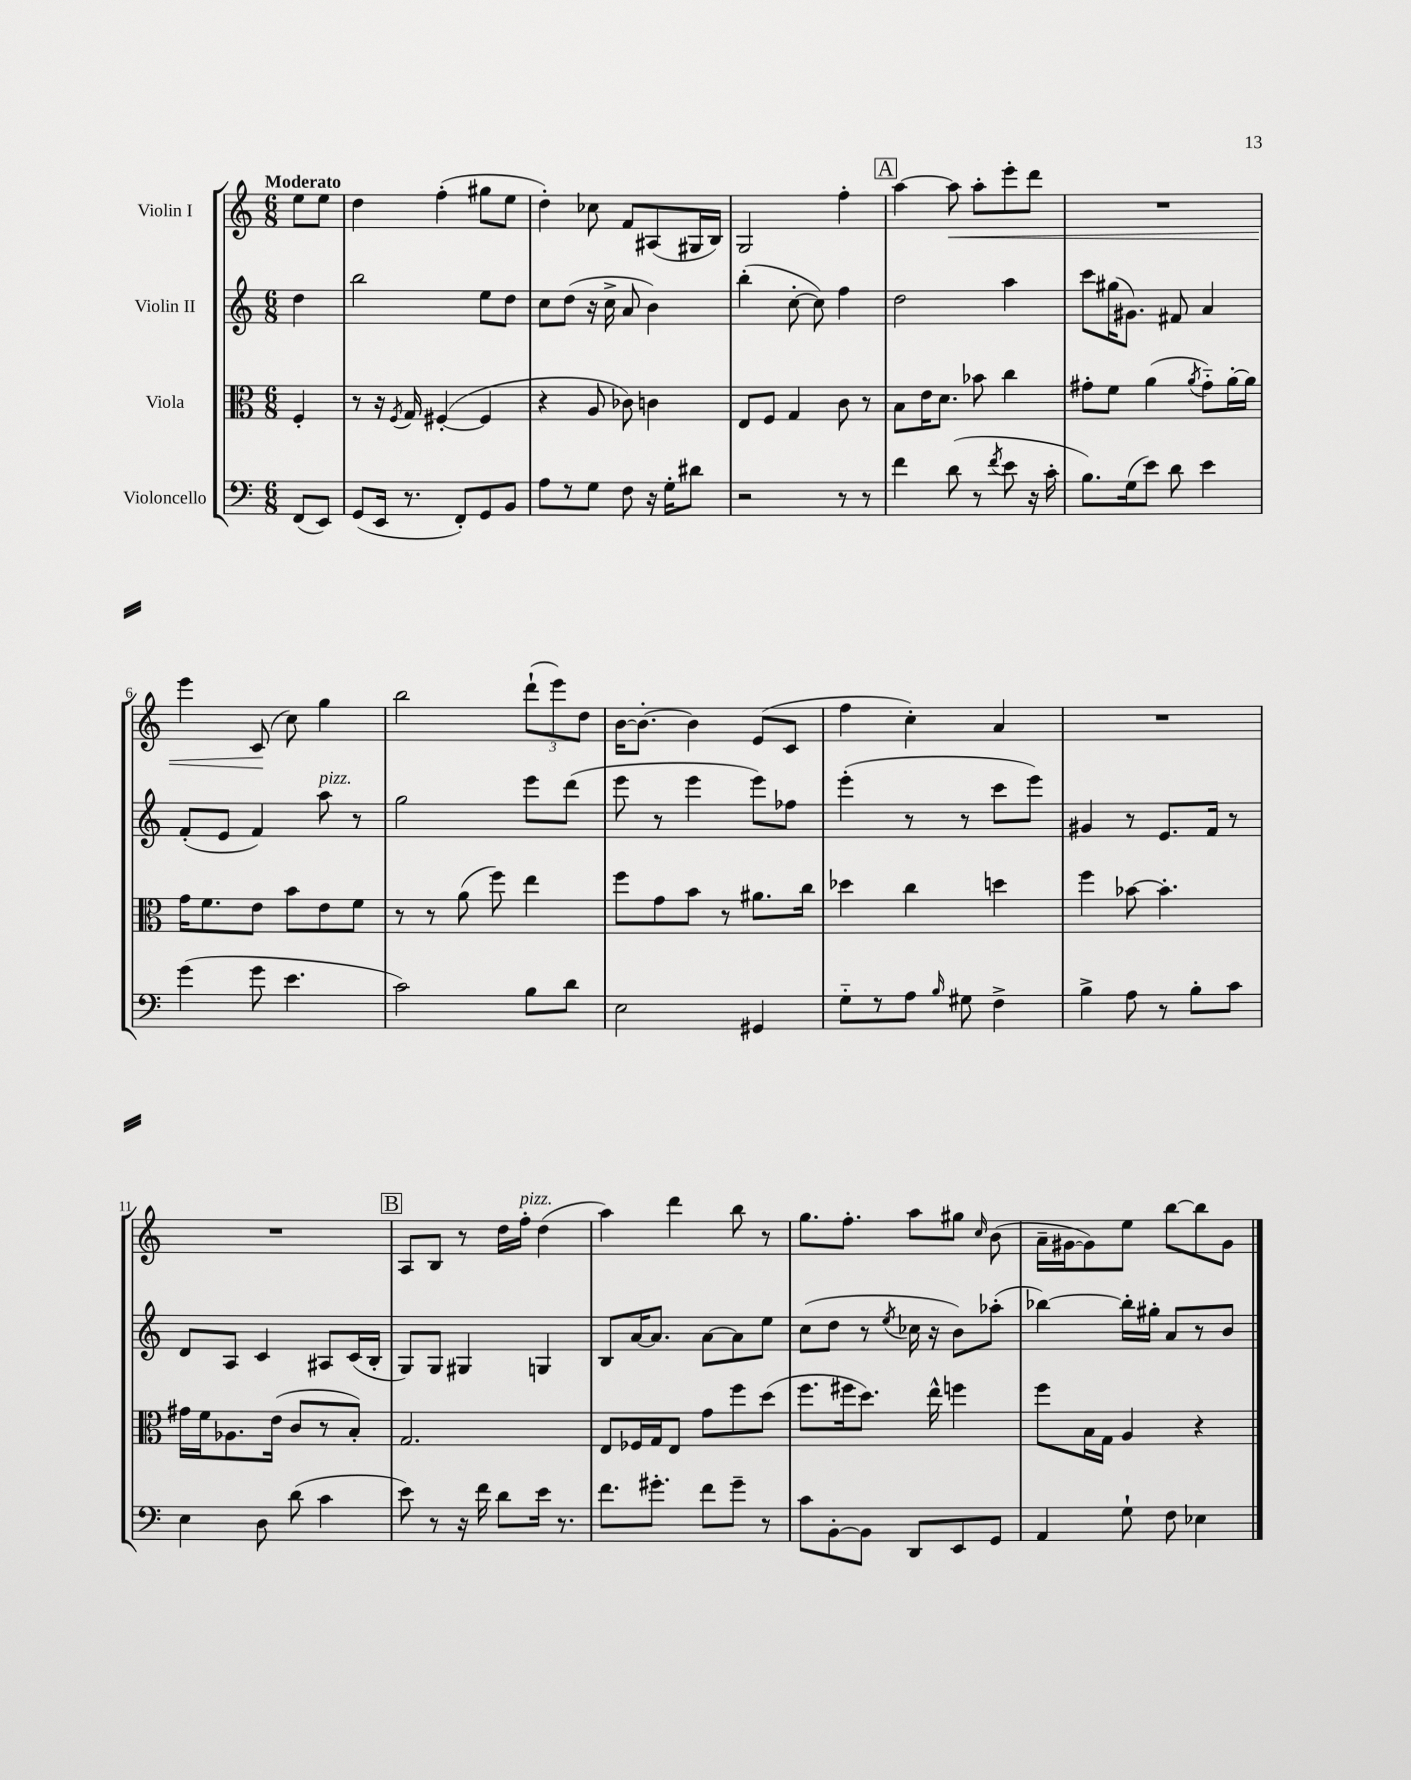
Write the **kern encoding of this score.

**kern	**kern	**kern	**kern	**dynam
*part4	*part3	*part2	*part1	*part1
*staff4	*staff3	*staff2	*staff1	*staff1
*I"Violoncello	*I"Viola	*I"Violin II	*I"Violin I	*
*clefF4	*clefC3	*clefG2	*clefG2	*
*k[]	*k[]	*k[]	*k[]	*
*M6/8	*M6/8	*M6/8	*M6/8	*
=	=	=	=	=
!	!	!	!LO:TX:a:B:t=Moderato	!
(8FF/L	4F'/	4dd\	8ee\L	.
8EE/J)	.	.	8ee\J	.
=1	=1	=1	=1	=1
(8GG/L	8r	2bb\	4dd\	.
16EE/Jk	16r	.	.	.
.	8qF/	.	.	.
8.r	16G/	.	.	.
.	([4F#X'/	.	(4ff'\	.
8FF'/L)	.	.	.	.
8GG/	4F#/]	8ee\L	8gg#X\L	.
8BB/J	.	8dd\J	8ee\J	.
=2	=2	=2	=2	=2
8A\L	4r	8cc\L	4dd'\)	.
8r	.	(8dd\J	.	.
8G\J	8A/	16r	8cc-X\	.
.	.	16cc^\	.	.
8F\	8c-X\)	8a/	8f/L	.
16r	4cn\	4b\)	(8A#X/	.
16G'\KL	.	.	.	.
8d#X\J	.	.	16G#X/L	.
.	.	.	16B/JJ)	.
=3	=3	=3	=3	=3
2r	8E/L	(4bb'\	2G/	.
.	8F/J	.	.	.
.	4G/	[8cc'\	.	.
.	.	8cc\])	.	.
8r	8c\	4ff\	4ff'\	.
8r	8r	.	.	.
!!LO:REH:place=s1:t=A
=4	=4	=4	=4	=4
4f\	8B\L	2dd\	[4aa\	.
.	16e\K	.	.	.
.	8.d\J	.	.	.
!	!	!	!	!LO:HP:b
(8d\	.	.	8aa\]	<
8r	8b-X\	.	8aa'\L	.
8qf/	.	.	.	.
8e\	4cc\	4aa\	8eee'\	.
16r	.	.	8ddd\J	.
16c'\	.	.	.	.
=5	=5	=5	=5	=5
8.B\L)	8g#X'\L	8ccc\L	2.r	.
.	8f\J	(16gg#X\K	.	.
(16G\k	.	8.g#X\J)	.	.
8e\J)	(4a\	.	.	.
8d\	.	8f#X/	.	.
.	8qa/	.	.	.
4e\	8g#\L)	4a/	.	.
.	[16a'\L	.	.	.
.	16a\JJ]	.	.	.
!!LO:LB:g=z
=6	=6	=6	=6	=6
(4g\	16g\KL	(8f'/L	4eee\	.
.	8.f\	.	.	.
.	.	8e/J	.	.
8g\	8e\J	4f/)	(8c/	.
4.e\	8b\L	.	8cc\)	[
!	!	!LO:TX:a:i:t=pizz.	!	!
.	8e\	8aa\	4gg\	.
.	8f\J	8r	.	.
=7	=7	=7	=7	=7
2c\)	8r	2gg\	2bb\	.
.	8r	.	.	.
.	(8a\	.	.	.
.	8ff\)	.	.	.
8B\L	4ee\	8eee\L	(12ddd`\L	.
.	.	.	12eee\)	.
8d\J	.	(8ddd\J	.	.
.	.	.	12dd\J	.
=8	=8	=8	=8	=8
2E\	8ff\L	8eee\	[16b\KL	.
.	.	.	8.b'\J_	.
.	8g\	8r	.	.
.	8b\J	4eee\	4b\]	.
.	8r	.	.	.
4GG#X/	8.a#X\L	8eee\L)	(8e/L	.
.	.	8ff-X\J	8c/J	.
.	16cc\Jk	.	.	.
=9	=9	=9	=9	=9
8G\L	4dd-X\	(4eee'\	4ff\	.
8r	.	.	.	.
8A\J	4cc\	8r	4cc'\)	.
16qqB/	.	.	.	.
8G#X\	.	8r	.	.
4F^\	4ddn\	8ccc\L	4a/	.
.	.	8eee\J)	.	.
=10	=10	=10	=10	=10
4B^\	4ff\	4g#X/	2.r	.
8A\	[8b-X\	8r	.	.
8r	4.b-'\]	8.e/L	.	.
8B'\L	.	.	.	.
.	.	16f/Jk	.	.
8c\J	.	8r	.	.
!!LO:LB:g=z
=11	=11	=11	=11	=11
4E\	16g#X\LL	8d/L	2.r	.
.	16f\J	.	.	.
.	8.A-X\	8A/J	.	.
8D\	.	4c/	.	.
.	(16e\Jk	.	.	.
(8d\	8c/L	.	.	.
4c\	8r	8A#X/L	.	.
.	8B'/J)	(16c/L	.	.
.	.	16B'/JJ	.	.
!!LO:REH:place=s1:t=B
=12	=12	=12	=12	=12
8e\)	2.G/	8G/L)	8A/L	.
8r	.	8G/J	8B/J	.
16r	.	4G#X/	8r	.
16f\	.	.	.	.
8d\L	.	.	16dd\LL	.
!	!	!	!LO:TX:a:i:t=pizz.	!
.	.	.	16ff'\JJ	.
16e\Jk	.	4Gn/	(4dd\	.
8.r	.	.	.	.
=13	=13	=13	=13	=13
8.f\L	8E/L	8B/L	4aa\)	.
.	16F-X/L	[16a/K	.	.
8.g#X'\J	16G/J	8.a/J]	.	.
.	8E/J	.	4ddd\	.
8f\L	8g\L	[8a\L	.	.
8g#~\J	8ff\	8a\]	8bb\	.
8r	(8dd\J	8ee\J	8r	.
=14	=14	=14	=14	=14
8c\L	8.ff\L	(8cc\L	8.gg\L	.
[8BB'\	.	8dd\J	.	.
.	16ff#X\k	.	8.ff'\J	.
8BB\J]	8.dd\J)	8r	.	.
.	.	8qee/	.	.
8DD/L	.	16cc-X\	8aa\L	.
.	16ee^^\	16r	.	.
8EE/	4ffn\	8b\L)	8gg#X\J	.
.	.	.	16qqcc/	.
8GG/J	.	(8aa-X'\J	(8b\	.
=15	=15	=15	=15	=15
4AA/	8ff\L	[4bb-X\)	16a~\LL	.
.	.	.	[16g#X\J	.
.	16B\L	.	8g#\])	.
.	16G\JJ	.	.	.
8G`\	4A/	16bb-'\LL]	8ee\J	.
.	.	16gg#X'\JJ	.	.
8F\	.	8a/L	[8bb\L	.
4E-X\	4r	8r	8bb\]	.
.	.	8b/J	8g#\J	.
==	==	==	==	==
*-	*-	*-	*-	*-
